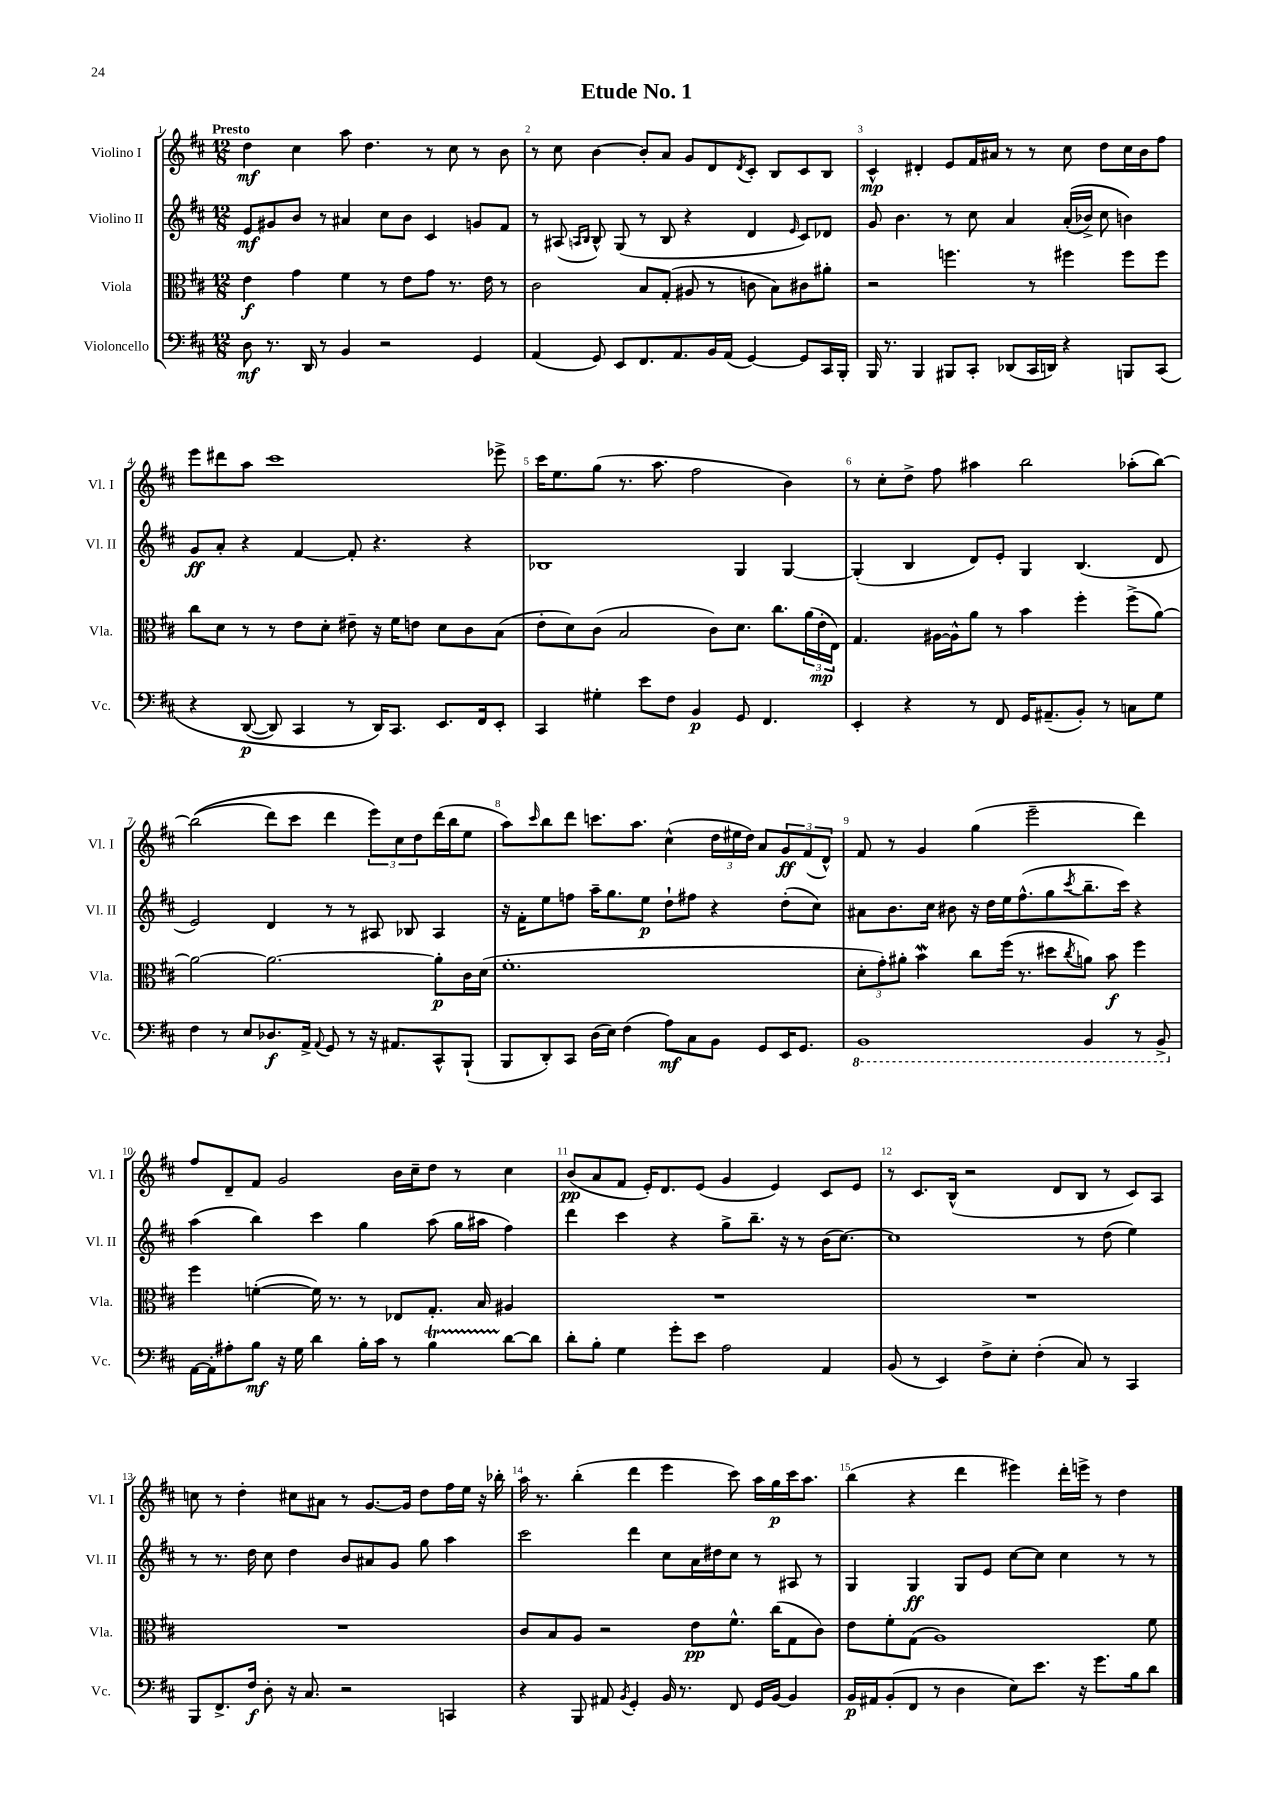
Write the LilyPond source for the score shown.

\header { title = "Etude No. 1" }
<<
\new StaffGroup <<
\new Staff = "s0" \with { instrumentName = "Violino I" shortInstrumentName = "Vl. I" } {
    \clef treble \key d \major \numericTimeSignature \time 12/8 \tempo "Presto"
    d''4\mf cis''4 a''8 d''4. r8 cis''8 r8 b'8 |
    r8 cis''8 b'4~ b'8-. a'8 g'8 d'8 \acciaccatura { d'8 } cis'8-. b8 cis'8 b8 |
    cis'4-^\mp dis'4-. e'8 fis'16 ais'16 r8 r8 cis''8 d''8 cis''16 b'16 fis''8 |
    e'''8 dis'''8 a''8 cis'''1 ees'''8-> |
    cis'''16 e''8. g''8( r8. a''8. fis''2 b'4) |
    r8 cis''8-. d''8-> fis''8 ais''4 b''2 aes''8-.( b''8~) |
    b''2(\( d'''8) cis'''8 d'''4 \tuplet 3/2 { e'''8\) cis''8 d''8 } d'''16( b''16 e''8 |
    a''8) \grace { cis'''16 } b''8 d'''8 c'''8. a''8. cis''4-^( \tuplet 3/2 { d''16 eis''16 d''16) } a'8 \tuplet 3/2 { g'8\ff fis'8( d'8-^) } |
    fis'8 r8 g'4 g''4( e'''2-- d'''4) |
    fis''8 d'8-- fis'8 g'2 b'16 cis''16-- d''8 r8 cis''4 |
    b'8\pp( a'8 fis'8 e'16-.) d'8. e'8( g'4 e'4) cis'8 e'8 |
    r8 cis'8. b16-^( r2 d'8 b8 r8 cis'8) a8 |
    c''8 r8 d''4-. cis''8 ais'8 r8 g'8.~ g'16 d''8 fis''16 e''16 r16 bes''16-. |
    a''16 r8. b''4-.( d'''4 e'''4 cis'''8) a''16 g''16\p cis'''16 a''8. |
    b''4( r4 d'''4 eis'''4) d'''16-. e'''16-> r8 d''4 \bar "|." |
}
\new Staff = "s1" \with { instrumentName = "Violino II" shortInstrumentName = "Vl. II" } {
    \clef treble \key d \major \numericTimeSignature \time 12/8
    e'8\mf gis'8 b'8 r8 ais'4 cis''8 b'8 cis'4 g'8 fis'8 |
    r8 ais8( \grace { a16 b16 } b8-^) g8( r8 b8 r4 d'4 \grace { e'16 } cis'8) des'8 |
    g'8 b'4. r8 cis''8 a'4 a'16-.(\( bes'16->) cis''8 b'4\) |
    g'8\ff a'8-. r4 fis'4~ fis'8-. r4. r4 |
    bes1 g4 g4~ |
    g4-.( b4 d'8) e'8-. g4 b4.( d'8 |
    e'2) d'4 r8 r8 ais8 bes8 ais4 |
    r16 fis'16-. e''8 f''8 a''16-- g''8. e''8\p d''8-! fis''8 r4 d''8-.( cis''8) |
    ais'8 b'8. cis''16 bis'8 r16 d''16 e''16 fis''8.-^( g''8 \acciaccatura { cis'''8 } b''8.-- cis'''16) r4 |
    a''4( b''4) cis'''4 g''4 a''8( g''16 ais''16 fis''4) |
    d'''4 cis'''4 r4 g''8-> b''8.-- r16 r8 b'16( cis''8.~) |
    cis''1 r8 d''8( e''4) |
    r8 r8. d''16 cis''8 d''4 b'8 ais'8 g'8 g''8 a''4 |
    cis'''2 d'''4 cis''8 a'16 dis''16 cis''8 r8 ais8 r8 |
    g4 g4\ff g8 e'8 cis''8~ cis''8 cis''4 r8 r8 \bar "|." |
}
\new Staff = "s2" \with { instrumentName = "Viola" shortInstrumentName = "Vla." } {
    \clef alto \key d \major \numericTimeSignature \time 12/8
    e'4\f g'4 fis'4 r8 e'8 g'8 r8. e'16 r8 |
    cis'2 b8 g8-.( ais8 r8 c'8 b8) cis'8 ais'8-. |
    r2 f''4. r8 fis''4 fis''8 fis''8 |
    cis''8 d'8 r8 r8 e'8 d'8-. eis'8-- r16 fis'16 e'8 d'8 cis'8 b8( |
    e'8-. d'8) cis'8( b2 cis'8) d'8. cis''8. \tuplet 3/2 { a'16( e'16-.\mp e16) } |
    g4. ais16~ ais16-^ a'8 r8 b'4 fis''4-. fis''8->( a'8~) |
    a'2~ a'2.~ a'8-.\p cis'16 d'16( |
    fis'1.-. |
    \tuplet 3/2 { d'8-. g'8-.) ais'8-. } b'4\mordent cis''8 fis''16( r8. dis''8 \acciaccatura { cis''8 } a'8) b'8\f fis''4 |
    fis''4 f'4~-.( f'16) r8. r8 ees8 g8.-. b16 ais4 |
    R1. |
    R1. |
    R1. |
    cis'8 b8 a8 r2 e'8\pp fis'8.-^ cis''16( g8 cis'8) |
    e'8 fis'8-. g8( a1) fis'8 \bar "|." |
}
\new Staff = "s3" \with { instrumentName = "Violoncello" shortInstrumentName = "Vc." } {
    \clef bass \key d \major \numericTimeSignature \time 12/8
    d8\mf r8. d,16 r8 b,4 r2 g,4 |
    a,4( g,8) e,8 fis,8. a,8. b,16 a,16( g,4~) g,8 cis,16 b,,16-. |
    b,,16 r8. b,,4 bis,,8 cis,8-. des,8( cis,16 d,16) r4 b,,8 cis,8\( |
    r4 d,8~\p( d,8) cis,4 r8 d,16\) cis,8. e,8. fis,16 e,8-. |
    cis,4 gis4-. e'8 fis8 b,4\p g,8 fis,4. |
    e,4-. r4 r8 fis,8 g,16 ais,8.--( b,8-.) r8 c8 g8 |
    fis4 r8 e8 des8.\f a,16-> \appoggiatura { a,8 } g,8 r8 r16 ais,8. cis,8-^ b,,8-!( |
    b,,8 d,8-.) cis,8 d16( e16) fis4( a8\mf) cis8 b,8 g,8 e,16 g,8. |
    \ottava #-1 b,,1 b,,4 r8 b,,8-> \ottava #0 |
    a,16~ a,16-. ais8-. b8\mf r16 g16 d'4 b16-. cis'16 r8 b4\startTrillSpan d'8~\stopTrillSpan d'8 |
    d'8-. b8-. g4 g'8-. e'8 a2 a,4 |
    b,8( r8 e,4) fis8-> e8-. fis4-.( cis8) r8 cis,4 |
    b,,8 fis,8.-> fis16\f d8-. r16 cis8. r2 c,4 |
    r4 b,,8 ais,8 \acciaccatura { b,8 } g,4-. b,16 r8. fis,8 g,16 b,16~ b,4 |
    b,16\p ais,16 b,8-.( fis,8 r8 d4 e8) e'8. r16 g'8. b16 d'8 \bar "|." |
}
>>
>>
\layout { \context { \Score \override BarNumber.break-visibility = ##(#f #t #t) barNumberVisibility = #all-bar-numbers-visible } }
